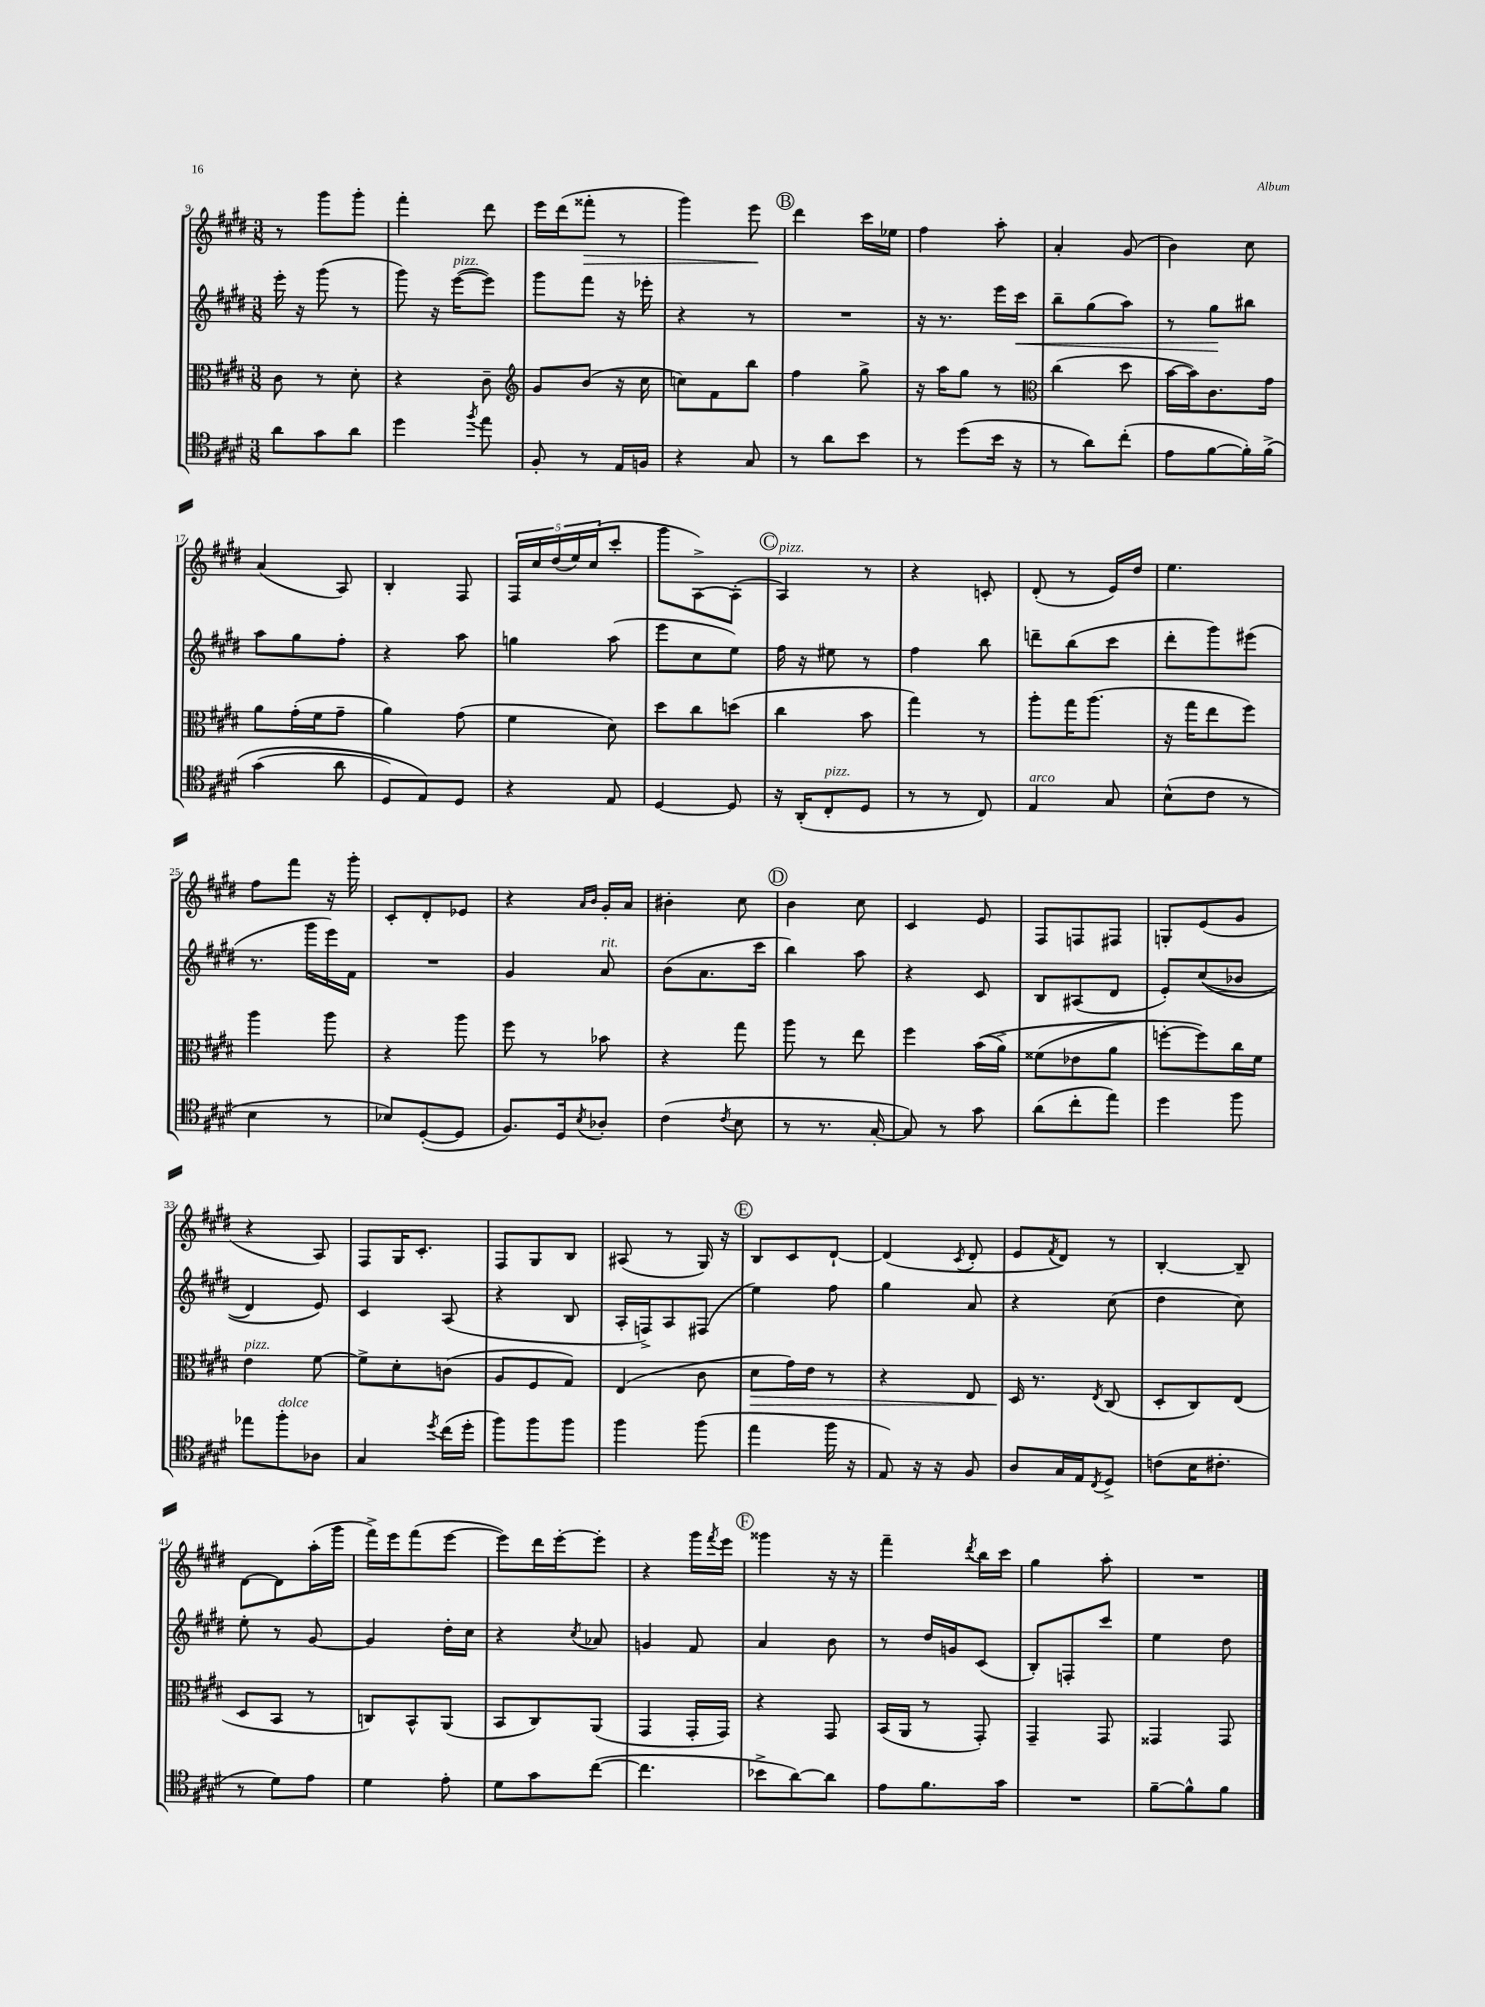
<<
\new StaffGroup <<
\new Staff = "s0" {
    \clef treble \key e \major \numericTimeSignature \time 3/8
    r8 gis'''8 gis'''8-. |
    fis'''4-. dis'''8 |
    e'''16 dis'''16( fisis'''8-.\> r8 |
    gis'''4) e'''8\! |
    \mark \markup { \circle "B" } dis'''4 cis'''16 ees''16 |
    fis''4 a''8-. |
    a'4-. gis'8( |
    b'4) cis''8 |
    a'4( a8) |
    b4-. fis8 |
    \tuplet 5/4 { fis16 cis''16 dis''16( e''16) cis''16( } cis'''8-. |
    gis'''8 a8~->) a8-.( |
    \mark \markup { \circle "C" } a4^\markup { \italic "pizz." }) r8 |
    r4 c'8-. |
    dis'8-.( r8 e'16) dis''16 |
    e''4. |
    fis''8 fis'''8 r16 gis'''16-. |
    cis'8-. dis'8-. ees'8 |
    r4 \grace { a'16 b'16 } gis'16-. a'16 |
    bis'4-. cis''8 |
    \mark \markup { \circle "D" } b'4 cis''8 |
    cis'4 e'8 |
    fis8 f8 fis8 |
    g8-. e'8( gis'8 |
    r4 a8) |
    fis8 gis16 cis'8.-. |
    fis8 gis8 b8 |
    ais8( r8 gis16) r16 |
    \mark \markup { \circle "E" } b8 cis'8 dis'8~-! |
    dis'4( \acciaccatura { cis'8 } dis'8-. |
    e'8 \acciaccatura { fis'8 } dis'8) r8 |
    b4~-. b8-- |
    dis'8~ dis'8 a''16-.( gis'''16 |
    fis'''16->) e'''16 fis'''8( e'''8~ |
    e'''8) dis'''16 e'''16~-. e'''8-. |
    r4 gis'''16 \acciaccatura { fis'''8 } e'''16 |
    \mark \markup { \circle "F" } gisis'''4 r16 r16 |
    fis'''4-- \acciaccatura { dis'''8 } b''16 cis'''16 |
    gis''4 a''8-. |
    R4. \bar "|." |
}
\new Staff = "s1" {
    \clef treble \key e \major \numericTimeSignature \time 3/8
    e'''16-. r16 gis'''8( r8 |
    gis'''8) r16 e'''16~^\markup { \italic "pizz." }( e'''8) |
    gis'''8 fis'''8 r16 ees'''16-. |
    r4 r8 |
    \mark \markup { \circle "B" } R4. |
    r16 r8. e'''16 cis'''16\< |
    b''8-- gis''8( a''8) |
    r8 gis''8\! bis''8 |
    a''8 gis''8 fis''8-. |
    r4 a''8 |
    g''4 a''8( |
    e'''8 cis''8 e''8) |
    \mark \markup { \circle "C" } fis''16 r16 eis''8 r8 |
    fis''4 b''8 |
    d'''8-- b''8( cis'''8 |
    dis'''8-. gis'''8) eis'''8( |
    r8. gis'''16 e'''16) fis'16 |
    R4. |
    gis'4 a'8^\markup { \italic "rit." } |
    b'8( a'8. cis'''16 |
    \mark \markup { \circle "D" } b''4) a''8 |
    r4 cis'8 |
    b8 ais8( dis'8 |
    e'8-.) cis''8(\( bes'8 |
    dis'4) e'8\) |
    cis'4 a8( |
    r4 b8 |
    a16-. f16->) a8 fis8( |
    \mark \markup { \circle "E" } e''4) fis''8 |
    gis''4 a'8 |
    r4 cis''8( |
    dis''4 cis''8) |
    e''8-. r8 gis'8~ |
    gis'4 dis''16-. cis''16 |
    r4 \acciaccatura { cis''8 } aes'8 |
    g'4 fis'8 |
    \mark \markup { \circle "F" } a'4 b'8 |
    r8 dis''16 g'16 cis'8( |
    b8-.) f8-. cis'''8 |
    e''4 dis''8 \bar "|." |
}
\new Staff = "s2" {
    \clef alto \key e \major \numericTimeSignature \time 3/8
    cis'8 r8 dis'8-. |
    r4 cis'8-- |
    \clef treble gis'8 b'8( r16 cis''16 |
    c''8) fis'8 b''8 |
    \mark \markup { \circle "B" } fis''4 gis''8-> |
    r16 a''16 gis''8 r8 |
    \clef alto cis''4( dis''8 |
    b'16~ b'16) cis'8. gis'16 |
    a'8 gis'16-.( fis'16 gis'8-- |
    a'4) gis'8( |
    fis'4 dis'8) |
    dis''8 cis''8 d''8( |
    \mark \markup { \circle "C" } cis''4 b'8 |
    gis''4) r8 |
    a''8-. gis''16 a''8.( |
    r16 gis''16 e''8 fis''8) |
    a''4 a''8 |
    r4 a''8 |
    fis''8 r8 bes'8 |
    r4 gis''8 |
    \mark \markup { \circle "D" } a''8 r8 e''8 |
    fis''4 b'16(\( a'16->) |
    fisis'8( ees'8 a'8 |
    f''8~-.) f''8\) cis''16 fis'16 |
    e'4^\markup { \italic "pizz." } fis'8~ |
    fis'8-> dis'8-. c'8( |
    a8 fis8 gis8) |
    e4( cis'8 |
    \mark \markup { \circle "E" } dis'8\> gis'16) e'16 r8 |
    r4 e8 |
    dis16\! r8. \acciaccatura { e8 } cis8( |
    dis8-. cis8) e8( |
    dis8 b,8 r8 |
    c8) b,8-^ a,8( |
    b,8 cis8) a,8( |
    gis,4 gis,16-. gis,16) |
    \mark \markup { \circle "F" } r4 gis,8 |
    b,16( a,16 r8 gis,8-.) |
    gis,4-- gis,8 |
    gisis,4 gisis,8 \bar "|." |
}
\new Staff = "s3" {
    \clef tenor \key e \major \numericTimeSignature \time 3/8
    a'8 gis'8 a'8 |
    dis''4 \acciaccatura { fis''8 } e''8 |
    fis8-. r8 e16 f16 |
    r4 gis8 |
    \mark \markup { \circle "B" } r8 a'8 b'8 |
    r8 dis''8( b'16 r16 |
    r8 a'8) cis''8-.( |
    e'8 fis'8~ fis'16-.) fis'16->\( |
    gis'4( a'8 |
    dis8) e8\) dis8 |
    r4 e8 |
    dis4~ dis8 |
    \mark \markup { \circle "C" } r16 a,16-.( cis8-.^\markup { \italic "pizz." } dis8 |
    r8 r8 cis8) |
    e4^\markup { \italic "arco" } gis8 |
    b8-^( cis'8 r8 |
    b4 r8 |
    bes8) dis8~-.( dis8 |
    fis8.) dis16 \acciaccatura { b8 } aes8-. |
    cis'4( \acciaccatura { cis'8 } b8 |
    \mark \markup { \circle "D" } r8 r8. gis16~-. |
    gis8) r8 gis'8 |
    a'8( cis''8-. e''8) |
    dis''4 fis''8 |
    ees''8 fis''8-.^\markup { \italic "dolce" } aes8 |
    gis4 \acciaccatura { dis''8 } cis''16( dis''16-. |
    fis''8) fis''8 fis''8 |
    fis''4 fis''8( |
    \mark \markup { \circle "E" } e''4 fis''16 r16 |
    e8) r16 r16 fis8 |
    a8 gis16 e16 \acciaccatura { cis8 } dis8-> |
    c'8( b16 cis'8.-. |
    r8 dis'8) e'8 |
    dis'4 e'8-. |
    dis'8 gis'8 cis''8~( |
    cis''4. |
    \mark \markup { \circle "F" } bes'8-> a'8~) a'8 |
    e'8 fis'8. gis'16 |
    R4. |
    fis'8~-- fis'8-^ fis'8 \bar "|." |
}
>>
>>
\layout { \context { \Score currentBarNumber = #9 } }
